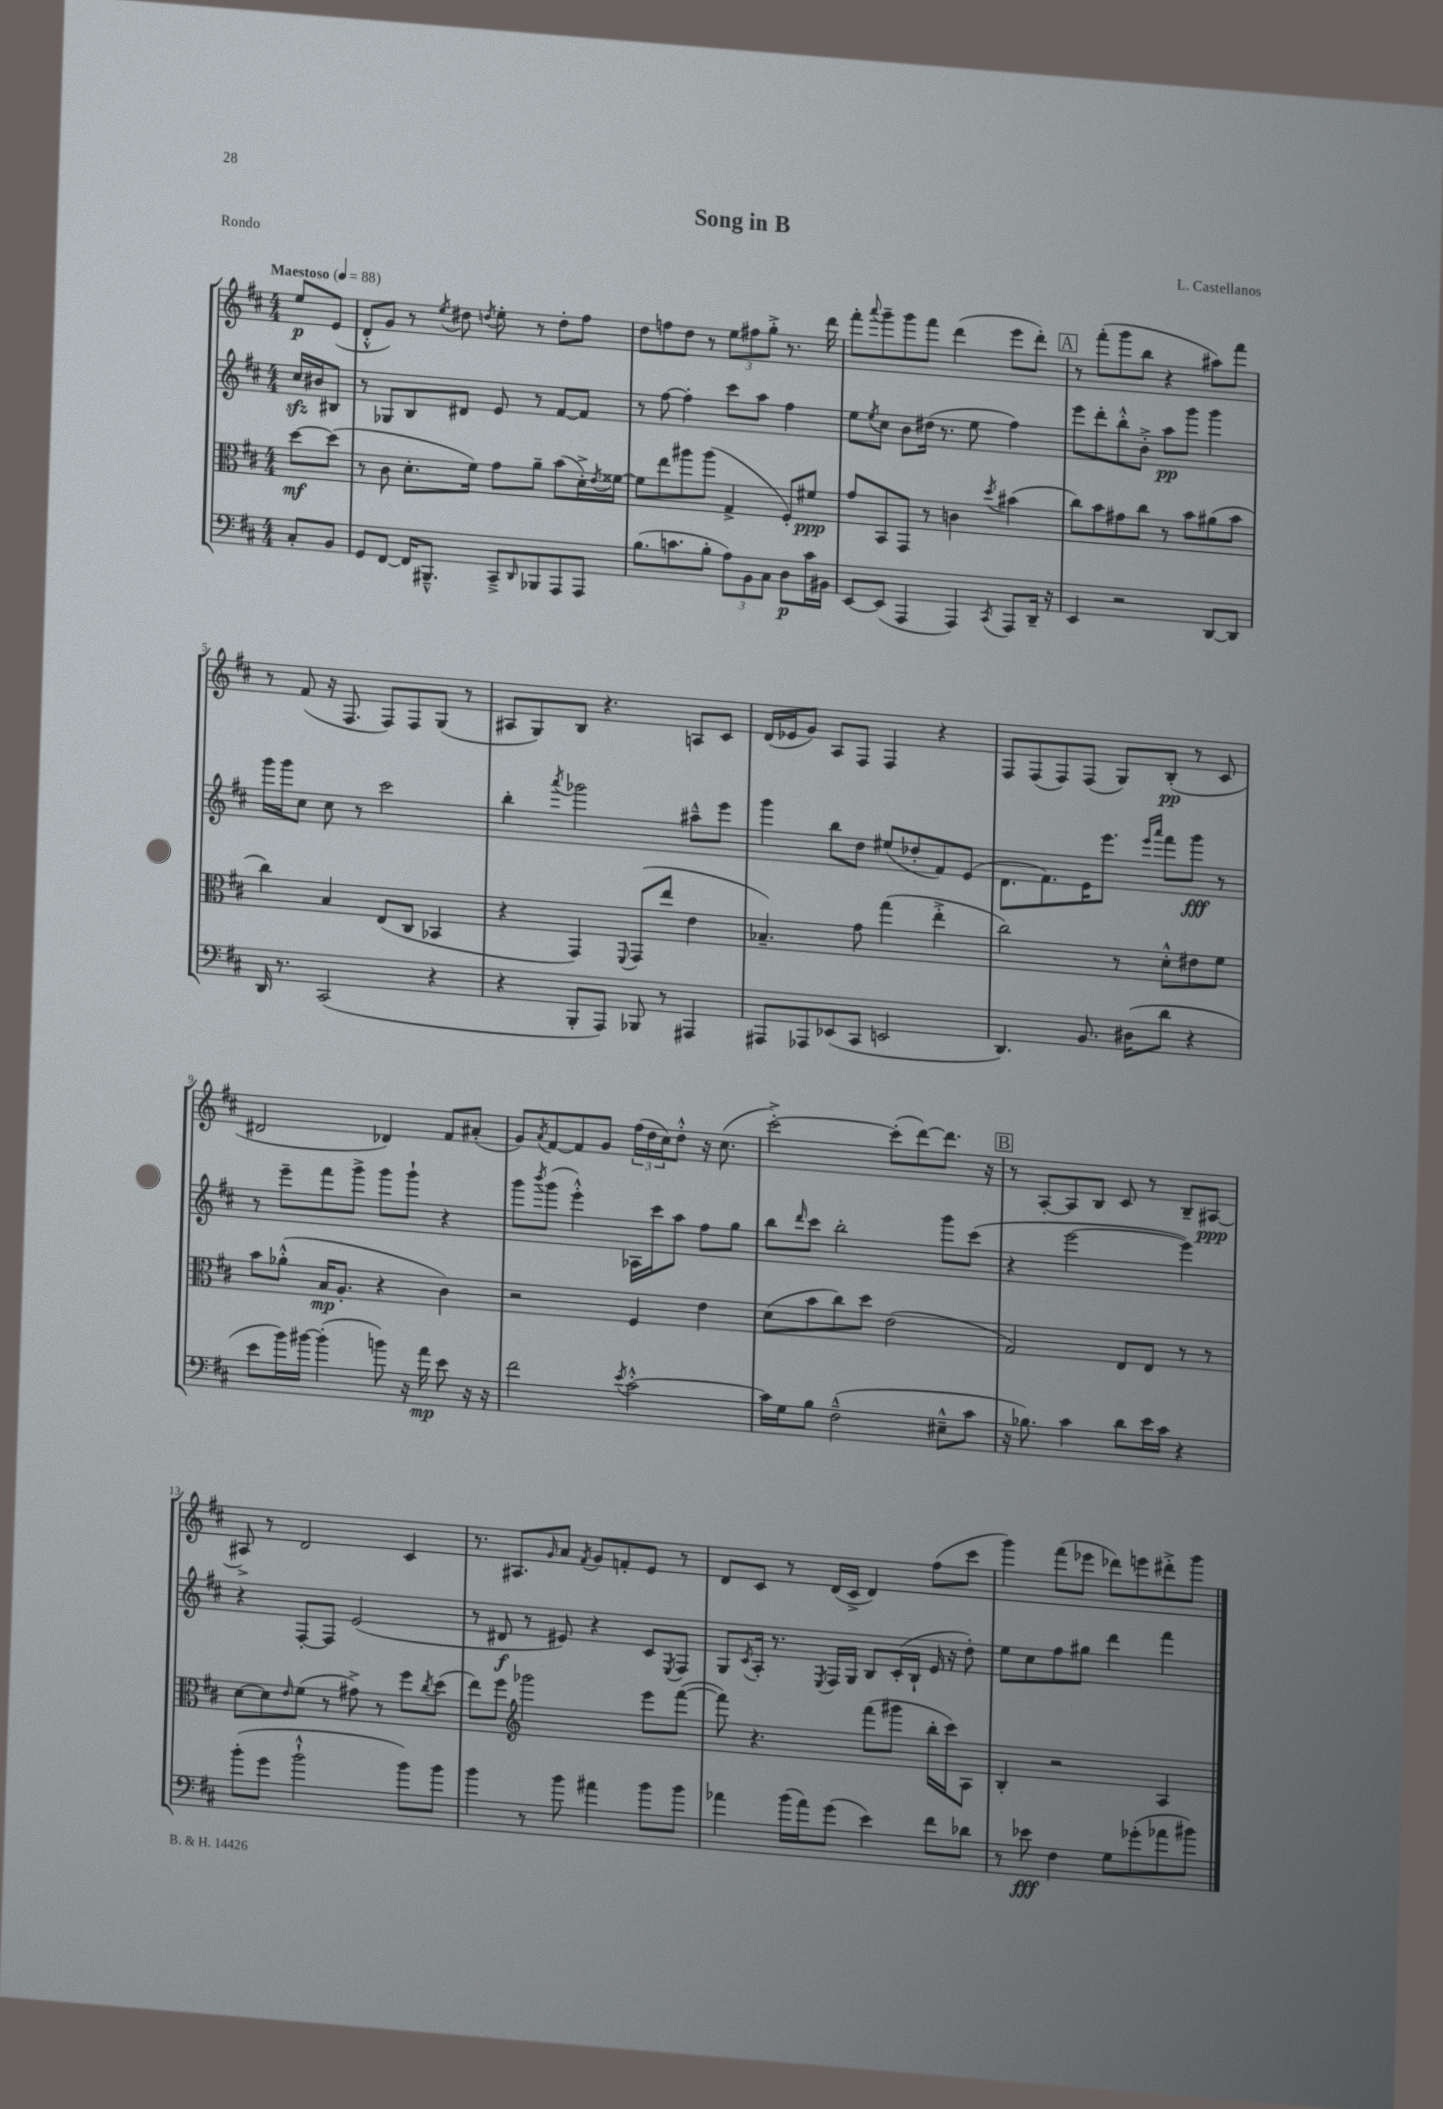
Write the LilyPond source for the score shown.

\header { title = "Song in B" composer = "L. Castellanos" piece = "Rondo" }
<<
\new StaffGroup <<
\new Staff = "s0" {
    \clef treble \key d \major \numericTimeSignature \time 4/4 \partial 4 \tempo "Maestoso" 4 = 88
    e''8\p e'8( |
    d'8-.-^ g'8) r8 \acciaccatura { e''8 } dis''8 \acciaccatura { d''8 } e''8-. r8 d''8-. fis''8 |
    d''8 f''8 d''8 r8 \tuplet 3/2 { e''8 fis''8 g''8-.-> } r8. d'''16 |
    fis'''8-. \appoggiatura { a'''8 } g'''8-- g'''8 fis'''8 d'''4( e'''8 d'''8-.) |
    \mark \markup { \box "A" } r8 fis'''8-.( g'''8 b''8 r4 ais''8) fis'''8 |
    r8 fis'8( r16 fis8. fis8) fis8 g8( r8 |
    ais8 g8) b8 r4. a8 cis'8 |
    d'16( ees'16 g'8) a8 fis8 fis4 r4 |
    fis8 fis8( fis8) fis8( g8) b8-.\pp( r8 cis'8 |
    dis'2 des'4) fis'8 ais'8-.( |
    g'8) \acciaccatura { a'8 } fis'8~ fis'8 g'8 \tuplet 3/2 { fis''16( d''16 cis''16) } d''8-.-^ r16 cis''8.( |
    cis'''2~-.->) cis'''8-.( d'''8~) d'''8. r16 |
    \mark \markup { \box "B" } r8 a8~-. a8 b8 cis'8 r8 b8-- ais8~\ppp |
    ais8-> r8 d'2 cis'4 |
    r8. ais8. \grace { g'16 } a'8 \acciaccatura { fis'8 } g'8 f'8-. e'8 r8 |
    d'8 cis'8 r8 d'16( cis'16-> d'4) fis''8( cis'''8 |
    g'''4) fis'''8( ees'''8 des'''8) e'''8 dis'''8-.-> g'''8 \bar "|." |
}
\new Staff = "s1" {
    \clef treble \key d \major \numericTimeSignature \time 4/4 \partial 4
    cis''16\sfz bis'16 bis8 |
    r8 ges8 b8 dis'8 e'8 r8 fis'8~ fis'8 |
    r8 fis''8~ fis''4-. cis'''8 a''8 fis''4 |
    e''8 \acciaccatura { e''8 } cis''8 b'8 dis''16( r8. e''8 fis''4) |
    \mark \markup { \box "A" } e'''8 d'''8-. b''8-.-^ b'8-.-> a''8\pp g'''8 g'''4 |
    g'''16 g'''16 cis''8 cis''8 r8 cis'''2 |
    b''4-. \acciaccatura { a'''8 } ges'''2 ais''8---^ e'''8 |
    g'''4 b''8 d''8 eis''8( des''8-. fis'8) e'8( |
    d'8. fis'8.) e'16 e'''8. \grace { e'''16 a'''16 } fis'''8 g'''8\fff r8 |
    r8 e'''8-- fis'''8 g'''8-> g'''8 g'''8-! r4 |
    g'''8 \acciaccatura { b'''8 } g'''8( e'''4-.-^) aes16 cis'''16 a''8 fis''8 g''8 |
    b''8 \grace { d'''16 } cis'''8 b''2-. g'''8 cis'''8( |
    \mark \markup { \box "B" } r4 e'''2~ e'''4) |
    r4 fis8~-. fis8 e'2( |
    r8 dis'8\f r8 eis'8) r4 cis'8 \acciaccatura { e8 } fis8 |
    g8 \acciaccatura { cis'8 } a16-. r8. \acciaccatura { e8 } fis16 g16 b8 cis'16-.( b16-! e'16 r16 d''8-.) |
    e''8 cis''8 fis''8 gis''8 d'''4 fis'''4 \bar "|." |
}
\new Staff = "s2" {
    \clef alto \key d \major \numericTimeSignature \time 4/4 \partial 4
    d''8~\mf d''8( |
    r8 cis'8 d'8.-. fis'16) g'8 a'8-- b'8( d'16-.->) \acciaccatura { e'8 } fisis'16~ |
    fisis'8 e''8 ais''8 ais''8( g4-> fis8-.) fis'8\ppp |
    g'8 b,8 g,8 r8 c'4 \acciaccatura { d''8 } bis'4( |
    \mark \markup { \box "A" } cis''8) b'8 gis'8 cis''8 r8 b'8 ais'8( b'8 |
    cis''4) b4 e8( cis8 bes,4 |
    r4 g,4) \appoggiatura { fis,8 } g,8( e''8 e'4 |
    bes4.--) g'8 g''4( e''4-.-> |
    cis''2) r8 d'8-.-^ eis'8 fis'8 |
    b'8 aes'8-.-^( b16\mp a8.-. r4 cis'4) |
    r2 fis4 e'4 |
    d'8( b'8 cis''8) d''8 e'2( |
    \mark \markup { \box "B" } g2) e8 e8 r8 r8 |
    d'8~ d'8 \grace { e'16 } fis'8( r8 gis'8->) r8 fis''8 \acciaccatura { cis''8 } d''8( |
    e''8) fis''8 \clef treble ges'''2 e'''8 fis'''8~( |
    fis'''8) r4. fis'''8( gis'''8 b''16-. cis'''16) a8 |
    b4-. r2 a4 \bar "|." |
}
\new Staff = "s3" {
    \clef bass \key d \major \numericTimeSignature \time 4/4 \partial 4
    cis8-. b,8 |
    g,8 fis,8~ fis,16 bis,,8.---^ cis,8---> \grace { d,16 } bes,,8 a,,8 a,,8 |
    b8.( c'8. b8-. \tuplet 3/2 { a8) b,8 cis8 } d8\p c'16 bis,16 |
    e,8~ e,8( a,,4 a,,4) \acciaccatura { cis,8 } a,,8 d,16-- r16 |
    \mark \markup { \box "A" } e,4 r2 d,8~ d,8 |
    d,16 r8. cis,2( r4 |
    r4 b,,8-. a,,8) bes,,8 r8 ais,,4 |
    ais,,8 aes,,8 ees,8( cis,8 e,2 |
    d,4.) b,8. dis16( d'8 r4 |
    e'8 b'16) bis'16~ bis'4-.( b'8) r16 a'16\mp e'8 r16 r16 |
    fis'2 \acciaccatura { e'8 } cis'2~-.-^ |
    cis'16 g16 b8 fis2---^( eis8---^ cis'8 |
    \mark \markup { \box "B" } r16 bes8.) cis'4 d'8 e'16 cis'16 r4 |
    b'8-.( g'8 b'2-!-^ b'8) b'8 |
    b'4 r8 b'8 ais'4 b'8 b'8 |
    aes'4 b'16( aes'16) g'8( e'4) fis'8 des'8 |
    r8 ees'8\fff fis4 g8 ges'8-.( aes'8 bis'8) \bar "|." |
}
>>
>>
